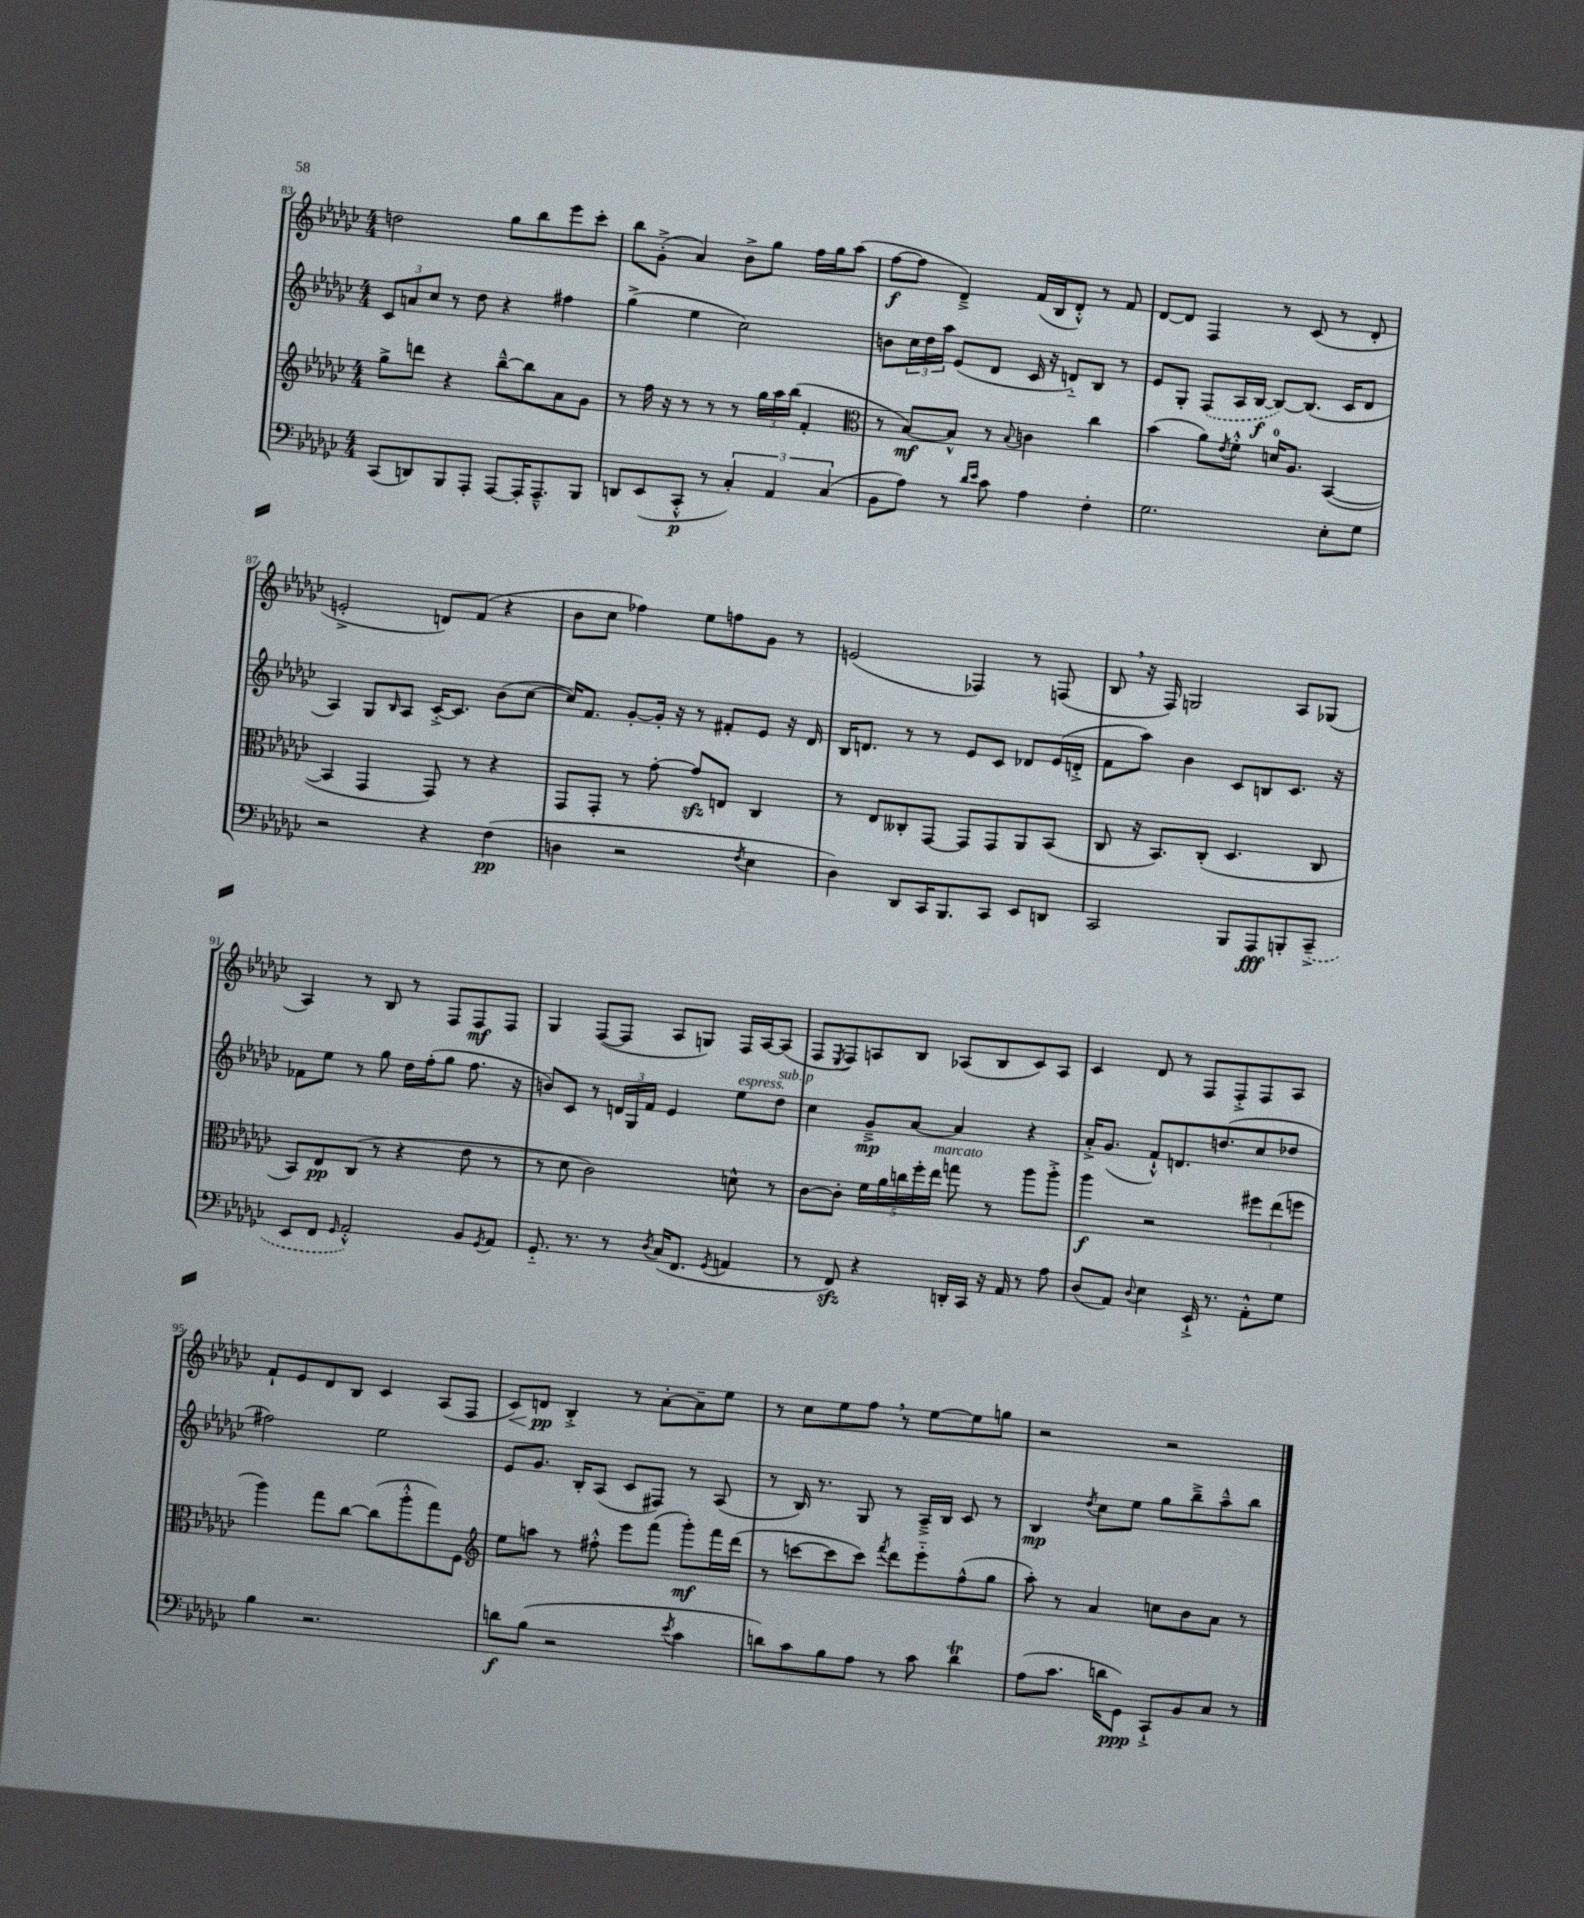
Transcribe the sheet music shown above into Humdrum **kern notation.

**kern	**dynam	**kern	**dynam	**kern	**dynam	**kern	**dynam
*part4	*part4	*part3	*part3	*part2	*part2	*part1	*part1
*staff4	*staff4	*staff3	*staff3	*staff2	*staff2	*staff1	*staff1
*clefF4	*	*clefG2	*	*clefG2	*	*clefG2	*
*k[b-e-a-d-g-c-]	*	*k[b-e-a-d-g-c-]	*	*k[b-e-a-d-g-c-]	*	*k[b-e-a-d-g-c-]	*
*M4/4	*	*M4/4	*	*M4/4	*	*M4/4	*
=83	=83	=83	=83	=83	=83	=83	=83
(8CC-/L	.	8gg-^\L	.	12c-/L	.	2ddn\	.
.	.	.	.	12an/	.	.	.
8DDn/)	.	8dddn\J	.	.	.	.	.
.	.	.	.	12cc-/J	.	.	.
8BBB-/	.	4r	.	8r	.	.	.
8AAA-'/J	.	.	.	8dd-\	.	.	.
[8AAA-/L	.	[8bb-~^^\L	.	4r	.	8gg-\L	.
16AAA-'/K]	.	8bb-\]	.	.	.	8bb-\	.
8.AAA-~^^/	.	.	.	.	.	.	.
.	.	8a-\	.	4ff#X\	.	8eee-\	.
8BBB-/J	.	8g-\J	.	.	.	8ccc-'\J	.
=84	=84	=84	=84	=84	=84	=84	=84
8DDn/L	.	8r	.	(4gg-^\	.	8bb-\L	.
(8EE-/	.	16ff\	.	.	.	(8g-'^\J	.
.	.	16r	.	.	.	.	.
8CC-'^^/J	p	8r	.	4ee-\	.	4a-/)	.
8r	.	8r	.	.	.	.	.
6C-'/)	.	8r	.	2cc-\)	.	8b-^\L	.
.	.	24gg-\LL	.	.	.	8gg-\J	.
6AA-/	.	24aa-\	.	.	.	.	.
.	.	(24bb-\JJ	.	.	.	.	.
.	.	4f'/	.	.	.	16ff\LL	.
.	.	.	.	.	.	16gg-\J	.
(6C-/	.	.	.	.	.	.	.
.	.	.	.	.	.	(8aa-\J	.
=85	=85	=85	=85	=85	=85	=85	=85
*	*	*clefC3	*	*	*	*	*
8BB-\L	.	8r	.	8bn\L	.	[8ff\L	f
8A-\J)	.	[8B-/L)	mf	24cc-\L	.	8ff\J]	.
.	.	.	.	24dd-\	.	.	.
.	.	.	.	24aa-\JJ	.	.	.
8r	.	8B-^^/J]	.	(8e-/L	.	4d-~^/)	.
16qqd-/LL	.	.	.	.	.	.	.
16qqe-/JJ	.	.	.	.	.	.	.
8c-\	.	8r	.	8d-/J	.	.	.
.	.	8qqB-/	.	.	.	.	.
4A-\	.	4cn\	.	16c-/	.	(16f/LL	.
.	.	.	.	16r	.	16B-/J	.
.	.	.	.	8dn/L)	.	8d-'^^/J)	.
4F'\	.	4cc-\	.	8B-/J	.	8r	.
.	.	.	.	8r	.	8f/	.
=86	=86	=86	=86	=86	=86	=86	=86
2.G-\	.	(4b-\	.	8e-/L	.	[8d-/L	.
.	.	.	.	8G-'/J	.	8d-/J]	.
.	.	8a-\L)	.	(8F/L	.	4F/	.
.	.	8qe-/	.	.	.	.	.
.	.	8f'^^\J	.	16A-/L	.	.	.
.	.	.	.	[16B-/JJ	f	.	.
.	.	16dn/KL	.	8B-/L_)	.	8r	.
.	.	8.A-/J	.	.	.	.	.
.	.	.	.	(8.B-/J]	.	(8c-/	.
8E-'\L	.	([4BB-/	.	.	.	8r	.
.	.	.	.	16c-/KL	.	.	.
8G-\J	.	.	.	8d-/J	.	8d-'/	.
!!LO:LB:g=z
=87	=87	=87	=87	=87	=87	=87	=87
2r	.	4BB-/]	.	4A-/)	.	2en'^/	.
.	.	4GG-/	.	8G-/L	.	.	.
.	.	.	.	16qqB-/	.	.	.
.	.	.	.	8A-/J	.	.	.
4r	.	8GG-/)	.	[16c-'^/KL	.	8dn/L)	.
.	.	.	.	8.c-/J]	.	.	.
.	.	8r	.	.	.	(8f/J	.
(4F\	pp	4r	.	(8b-\L	.	4r	.
.	.	.	.	[8cc-\J	.	.	.
=88	=88	=88	=88	=88	=88	=88	=88
4Dn\	.	8GG-/L	.	16cc-/KL])	.	8b-\L	.
.	.	.	.	8.f/J	.	.	.
.	.	8GG-'/J	.	.	.	8cc-\J	.
2r	.	8r	.	[8g-'/L	.	4ff-X\)	.
.	.	[8g-'\	.	16g-'/Jk]	.	.	.
.	.	.	.	16r	.	.	.
.	.	8g-zz/L]	.	8r	.	8ee-\L	.
.	.	8En/J	.	8f#X'/L	.	8ffn\	.
8qF/	.	.	.	.	.	.	.
4E-\	.	4C-/	.	8e-/J	.	8g-\J	.
.	.	.	.	16r	.	8r	.
.	.	.	.	16d-/	.	.	.
=89	=89	=89	=89	=89	=89	=89	=89
4D-\)	.	8r	.	16B-/KL	.	(2en/	.
.	.	.	.	8.dn/J	.	.	.
.	.	8E-/L	.	.	.	.	.
8DD-/L	.	8C--X'/	.	8r	.	.	.
16CC-/K	.	[8GG-/J	.	8r	.	.	.
8.BBB-/	.	.	.	.	.	.	.
.	.	8GG-/L]	.	8e-/L	.	4F-X/)	.
8CC-/J	.	8GG-/	.	8c-/J	.	.	.
8EE-/L	.	8AA-/	.	8d-X/L	.	8r	.
8DDn/J	.	(8BB-/J	.	(16e-/L	.	(8Fn/	.
.	.	.	.	16dn'^/JJ	.	.	.
=90	=90	=90	=90	=90	=90	=90	=90
2CC-/	.	8C-/	.	8f\L	.	8B-,/	.
.	.	16r	.	8aa-\J)	.	16r	.
.	.	8.BB-/L)	.	.	.	16F/)	.
.	.	.	.	4b-\	.	2Gn/	.
.	.	(8C-'/J	.	.	.	.	.
8BBB-/L	.	4.D-/	.	8c-/L	.	.	.
8AAA-/	fff	.	.	8Bn/	.	.	.
8BBBn'/	.	.	.	8.c-/J	.	8A-/L	.
(8CC-~^/J	.	8C-/	.	.	.	(8G-X/J	.
.	.	.	.	16r	.	.	.
!!LO:LB:g=z
=91	=91	=91	=91	=91	=91	=91	=91
8EE-/L	.	8BB-/L)	.	8f-X\L	.	4A-/)	.
8FF/J	.	8E-/	pp	8ee-\J	.	.	.
16qqGG-/	.	.	.	.	.	.	.
2AA-'^^/)	.	(8C-/J	.	8r	.	8r	.
.	.	8r	.	8gg-\	.	8B-/	.
.	.	4r	.	16dd-\LL	.	8r	.
.	.	.	.	(16ff'\J	.	.	.
.	.	.	.	8gg-\J	.	8F/L	.
8BB-/L	.	8e-\	.	8.ff\	.	8F/	mf
8qGG-/	.	.	.	.	.	.	.
8AA-/J	.	8r	.	.	.	8F/J	.
.	.	.	.	16r	.	.	.
=92	=92	=92	=92	=92	=92	=92	=92
8.GG-/	.	8r	.	8bn/L)	.	4G-/	.
.	.	8d-\	.	8c-/J	.	.	.
8.r	.	.	.	.	.	.	.
.	.	2c-\)	.	8r	.	([8F/L	.
8r	.	.	.	24dn/LL	.	8F/J]	.
.	.	.	.	24G-/	.	.	.
.	.	.	.	24f/JJ	.	.	.
8qD-/	.	.	.	.	.	.	.
(16C-/KL	.	.	.	4e-/	.	8A-/L	.
8.FF/J	.	.	.	.	.	.	.
.	.	.	.	.	.	8Gn/J)	.
8qGG-/	.	.	.	.	.	.	.
!	!	!	!	!LO:TX:a:i:t=espress.	!	!	!
4AAn/	.	8dn^^\	.	8ee-\L	.	16F/LL	.
.	.	.	.	.	.	[16A-/J	.
!	!	!	!	!LO:TX:a:i:t=sub. p	!	!	!
.	.	8r	.	8dd-\J	.	(8A-/J]	.
=93	=93	=93	=93	=93	=93	=93	=93
8r	.	[8c-\L	.	4cc-\	.	8F/L	.
.	.	.	.	.	.	8qE-/	.
8FFzz/)	.	8c-'\J]	.	.	.	8F/)	.
4r	.	20f\LL	.	8g-~^/L	mp	8An/	.
.	.	20a-\	.	.	.	.	.
.	.	20ccn\	.	.	.	.	.
.	.	.	.	[8a-/J	.	8B-/J	.
.	.	20ff'\	.	.	.	.	.
!	!	!LO:TX:a:i:t=marcato	!	!	!	!	!
.	.	20ee-\JJ	.	.	.	.	.
16DDn'/LL	.	8ggn\	.	4a-/]	.	(8A-X/L	.
16CC-/JJ	.	.	.	.	.	.	.
16r	.	8r	.	.	.	8B-/	.
16AA-/	.	.	.	.	.	.	.
8r	.	8aa-\L	.	4r	.	8c-/)	.
8A-\	.	8aa-'^\J	.	.	.	8A-/J	.
=94	=94	=94	=94	=94	=94	=94	=94
(8D-/L	.	4aa-\	f	16a-'^/KL	.	4c-/	.
.	.	.	.	(8.g-/J	.	.	.
8AA-/J)	.	.	.	.	.	.	.
8qqD-/	.	.	.	.	.	.	.
4E-\	.	2r	.	8f`^^/L)	.	8d-/	.
.	.	.	.	8.dn/	.	8r	.
16EE-`^/	.	.	.	.	.	8F/L	.
8.r	.	.	.	(8.ddn/	.	.	.
.	.	.	.	.	.	8F'^/	.
8AA-'^^\L	.	12ff#X\L	.	8cc-/	.	8F/	.
.	.	(12ee-\	.	.	.	.	.
8G-\J	.	.	.	8dd-X/J	.	8A-/J	.
.	.	12ffn\J	.	.	.	.	.
!!LO:LB:g=z
=95	=95	=95	=95	=95	=95	=95	=95
4B-\	.	4aa-\)	.	2ff#X\)	.	8f`/L	.
.	.	.	.	.	.	8e-/	.
2.r	.	8gg-\L	.	.	.	8d-/	.
.	.	[8cc-\J	.	.	.	8B-/J	.
.	.	(8cc-\L]	.	2ee-\	.	4c-/	.
.	.	8aa-'^^\	.	.	.	.	.
.	.	8gg-\)	.	.	.	(8A-/L	.
.	.	8F\J	.	.	.	8F/J	.
=96	=96	=96	=96	=96	=96	=96	=96
*	*	*clefG2	*	*	*	*	*
!	!	!	!	!	!	!	!LO:HP:b
8dn\L	f	8ee-\L	.	8e-/L	.	8c-/L)	<
(8B-\J	.	8aan\J	.	8.g-/J	.	8dn/J	pp
2r	.	8r	.	.	.	4B-'^/	[
.	.	.	.	16B-'/KL	.	.	.
.	.	8ff#X'^^\	.	(8A-/J	.	.	.
.	.	8eee-\L	.	8c-/L	.	8r	.
.	.	(8fff\J	.	8F#X/J)	.	[8a-'\L	.
8qe-/	.	.	.	.	.	.	.
4c-\	.	8ggg-'\L)	mf	8r	.	8a-~\]	.
.	.	16fff\L	.	(8A-/	.	8ee-\J	.
.	.	(16ddd-\JJ	.	.	.	.	.
=97	=97	=97	=97	=97	=97	=97	=97
8dn\L)	.	8r	.	8r	.	8r	.
8c-\	.	[8cccn\L	.	16B-/)	.	8cc-\L	.
.	.	.	.	8.r	.	.	.
8B-\	.	8ccc\]	.	.	.	8ee-\	.
8A-\J	.	8ccc\J)	.	8G-/	.	8ff,\J	.
.	.	8qfff/	.	.	.	.	.
8r	.	8ddd-\L	.	8r	.	8r	.
8c-\	.	8eee-\	.	16A-~^/LL	.	[8ee-\L	.
.	.	.	.	16B-/JJ	.	.	.
4dt\	.	(8ff^^\	.	8c-/	.	8ee-\]	.
.	.	8gg-\J	.	8r	.	8ggn\J	.
=98	=98	=98	=98	=98	=98	=98	=98
(8A-\L	.	8aa-'\)	.	4B-/	mp	2r	.
8.c-\J	.	8r	.	.	.	.	.
.	.	.	.	8qdd-/	.	.	.
.	.	4a-/	.	8cc-\L	.	.	.
16dn\KL	.	.	.	.	.	.	.
8GG-\J)	ppp	.	.	8ee-\J	.	.	.
8CC-`^/L	.	8ccn\L	.	8gg-\L	.	2r	.
8BB-/	.	8b-\	.	8bb-~^\	.	.	.
8C-/J	.	8a-\J	.	8aa-~^^\	.	.	.
8r	.	8r	.	8bb-\J	.	.	.
==	==	==	==	==	==	==	==
*-	*-	*-	*-	*-	*-	*-	*-
